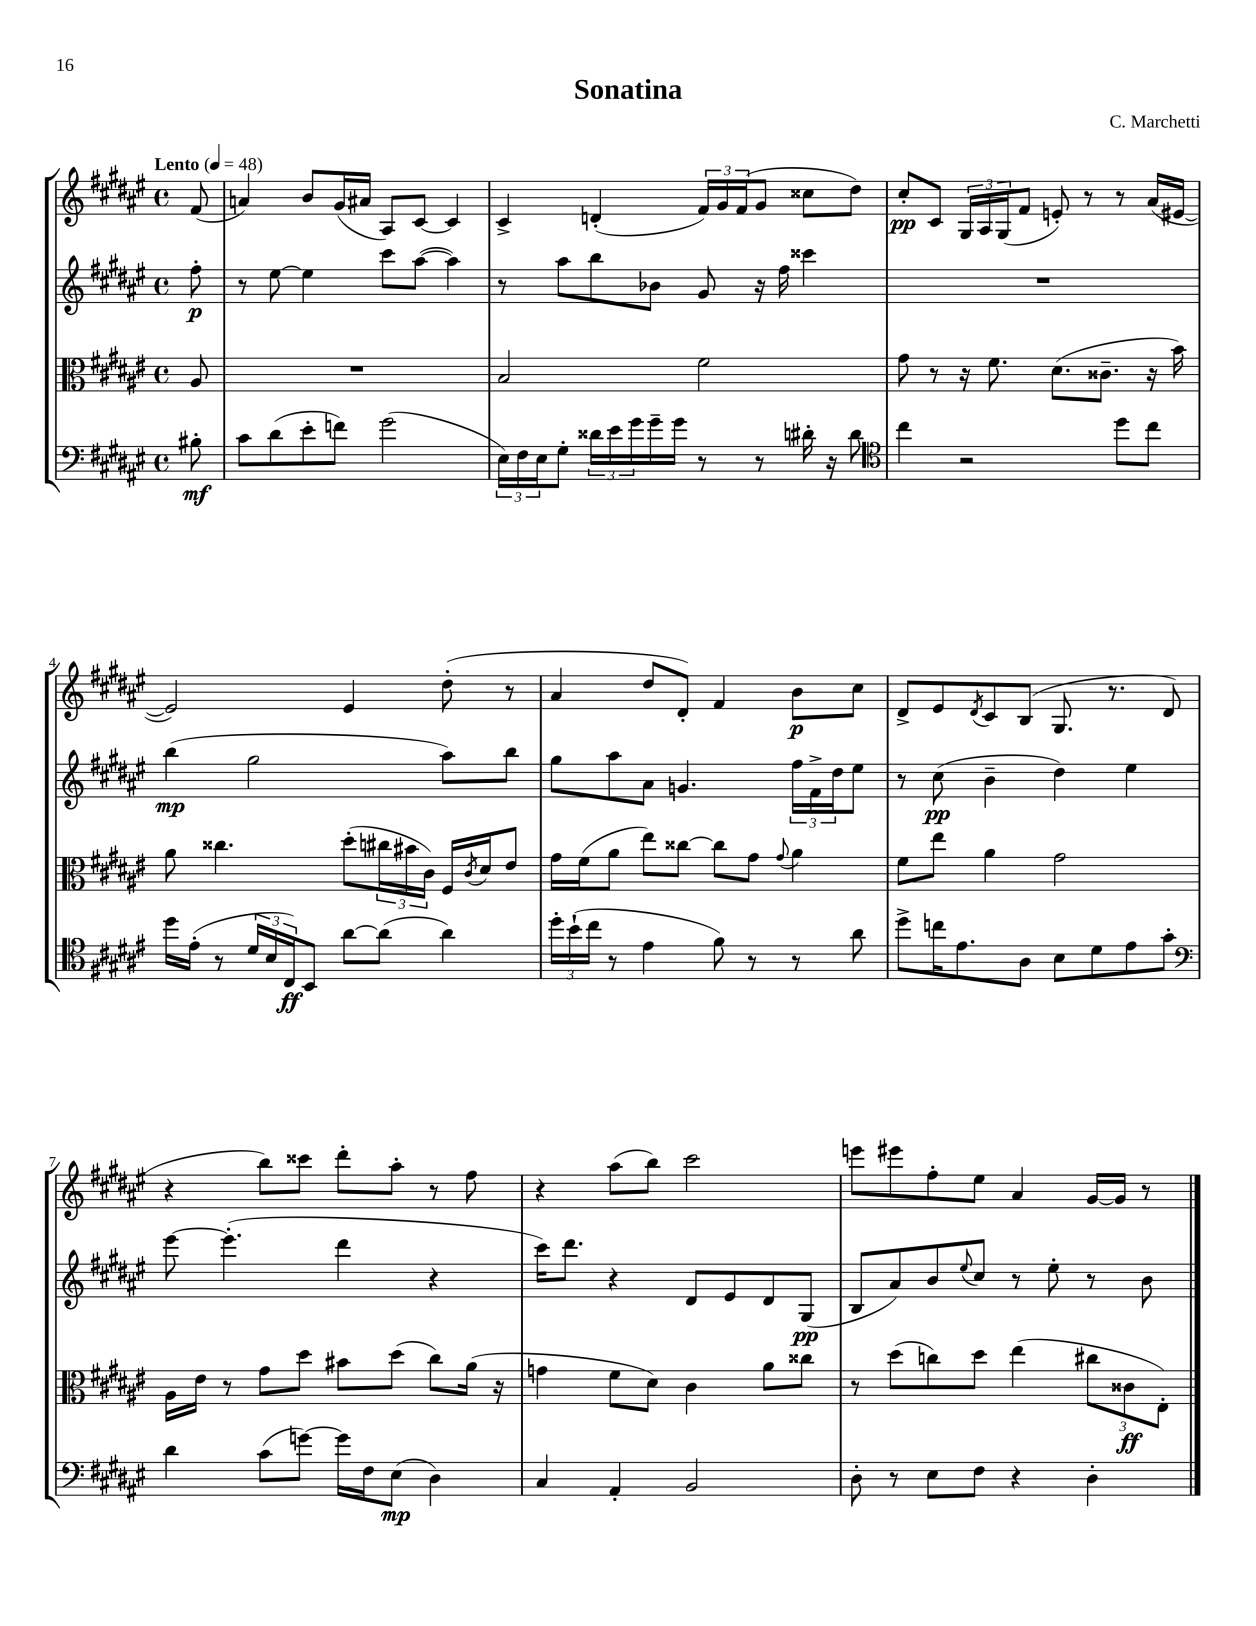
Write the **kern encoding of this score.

**kern	**dynam	**kern	**dynam	**kern	**dynam	**kern	**dynam
*part4	*part4	*part3	*part3	*part2	*part2	*part1	*part1
*staff4	*staff4	*staff3	*staff3	*staff2	*staff2	*staff1	*staff1
*clefF4	*	*clefC3	*	*clefG2	*	*clefG2	*
*k[f#c#g#d#a#e#]	*	*k[f#c#g#d#a#e#]	*	*k[f#c#g#d#a#e#]	*	*k[f#c#g#d#a#e#]	*
*M4/4	*	*M4/4	*	*M4/4	*	*M4/4	*
*met(c)	*	*met(c)	*	*met(c)	*	*met(c)	*
*MM48	*	*MM48	*	*MM48	*	*MM48	*
=	=	=	=	=	=	=	=
!	!	!	!	!	!	!LO:TX:a:B:t=Lento	!
8B#X'\	mf	8A#/	.	8ff#'\	p	(8f#/	.
=1	=1	=1	=1	=1	=1	=1	=1
8c#\L	.	1r	.	8r	.	4an/)	.
(8d#\	.	.	.	[8ee#\	.	.	.
8e#'\	.	.	.	4ee#\]	.	8b/L	.
8fn\J)	.	.	.	.	.	(16g#/L	.
.	.	.	.	.	.	16a#X/JJ	.
(2g#\	.	.	.	8ccc#\L	.	8A#/L)	.
.	.	.	.	([8aa#\J	.	[8c#/J	.
.	.	.	.	4aa#\])	.	4c#/]	.
=2	=2	=2	=2	=2	=2	=2	=2
24E#\LL)	.	2B/	.	8r	.	4c#^/	.
24F#\	.	.	.	.	.	.	.
24E#\J	.	.	.	.	.	.	.
8G#'\J	.	.	.	8aa#\L	.	.	.
24d##X\LL	.	.	.	8bb\	.	(4dn'/	.
24e#\	.	.	.	.	.	.	.
24g#\	.	.	.	.	.	.	.
16g#~\	.	.	.	8b-X\J	.	.	.
16g#\JJ	.	.	.	.	.	.	.
8r	.	2f#\	.	8g#/	.	24f#/LL)	.
.	.	.	.	.	.	24g#/	.
.	.	.	.	.	.	(24f#/J	.
8r	.	.	.	16r	.	8g#/J	.
.	.	.	.	16ff#\	.	.	.
16d#X'\	.	.	.	4ccc##X\	.	8cc##X\L	.
16r	.	.	.	.	.	.	.
8d#\	.	.	.	.	.	8dd#\J)	.
=3	=3	=3	=3	=3	=3	=3	=3
*clefC4	*	*	*	*	*	*	*
4cc#\	.	8g#\	.	1r	.	8cc#'/L	pp
.	.	8r	.	.	.	8c#/J	.
2r	.	16r	.	.	.	24G#/LL	.
.	.	.	.	.	.	24A#/	.
.	.	8.f#\	.	.	.	.	.
.	.	.	.	.	.	(24G#/J	.
.	.	.	.	.	.	8f#/J	.
.	.	(8.d#\L	.	.	.	8en'/)	.
.	.	.	.	.	.	8r	.
.	.	8.c##X~\J	.	.	.	.	.
8dd#\L	.	.	.	.	.	8r	.
8cc#\J	.	16r	.	.	.	(16a#/LL	.
.	.	16b\)	.	.	.	[16e#X/JJ	.
!!LO:LB:g=z
=4	=4	=4	=4	=4	=4	=4	=4
16dd#\LL	.	8a#\	.	(4bb\	mp	2e#/])	.
(16e#'\JJ	.	.	.	.	.	.	.
8r	.	4.cc##X\	.	.	.	.	.
24d#/LL	.	.	.	2gg#\	.	.	.
24B/	.	.	.	.	.	.	.
24C#/J)	ff	.	.	.	.	.	.
8BB/J	.	.	.	.	.	.	.
[8a#\L	.	(8dd#'\L	.	.	.	4e#/	.
(8a#\J]	.	24cc#X\L	.	.	.	.	.
.	.	24b#X\	.	.	.	.	.
.	.	24c#\JJ)	.	.	.	.	.
4a#\)	.	16F#/LL	.	8aa#\L)	.	(8dd#'\	.
.	.	8qc#/	.	.	.	.	.
.	.	16d#/J	.	.	.	.	.
.	.	8e#/J	.	8bb\J	.	8r	.
=5	=5	=5	=5	=5	=5	=5	=5
24dd#'\LL	.	16g#\LL	.	8gg#\L	.	4a#/	.
(24b`\	.	.	.	.	.	.	.
.	.	(16f#\J	.	.	.	.	.
24cc#\JJ	.	.	.	.	.	.	.
8r	.	8a#\J	.	8aa#\	.	.	.
4e#\	.	8ee#\L)	.	8a#\J	.	8dd#/L	.
.	.	[8cc##X\J	.	4.gn/	.	8d#'/J)	.
8f#\)	.	8cc##\L]	.	.	.	4f#/	.
8r	.	8g#\J	.	.	.	.	.
.	.	8qqg#/	.	.	.	.	.
8r	.	4a#\	.	24ff#\LL	.	8b\L	p
.	.	.	.	24f#^\	.	.	.
.	.	.	.	24dd#\J	.	.	.
8a#\	.	.	.	8ee#\J	.	8cc#\J	.
=6	=6	=6	=6	=6	=6	=6	=6
8dd#^\L	.	8f#\L	.	8r	.	8d#^/L	.
16ccn\K	.	8ee#\J	.	(8cc#\	pp	8e#/	.
8.e#\	.	.	.	.	.	.	.
.	.	.	.	.	.	8qd#/	.
.	.	4a#\	.	4b~\	.	8c#/	.
8A#\J	.	.	.	.	.	(8B/J	.
8B\L	.	2g#\	.	4dd#\)	.	8.G#/	.
8d#\	.	.	.	.	.	.	.
.	.	.	.	.	.	8.r	.
8e#\	.	.	.	4ee#\	.	.	.
8g#'\J	.	.	.	.	.	8d#/	.
!!LO:LB:g=z
=7	=7	=7	=7	=7	=7	=7	=7
*clefF4	*	*	*	*	*	*	*
4d#\	.	16A#\LL	.	[8eee#\	.	4r	.
.	.	16e#\JJ	.	.	.	.	.
.	.	8r	.	(4.eee#'\]	.	.	.
(8c#\L	.	8g#\L	.	.	.	8bb\L)	.
[8gn\J)	.	8dd#\J	.	.	.	8ccc##X\J	.
16g\LL]	.	8b#X\L	.	4ddd#\	.	8ddd#'\L	.
16F#\J	.	.	.	.	.	.	.
(8E#\J	mp	(8dd#\J	.	.	.	8aa#'\J	.
4D#\)	.	8cc#\L)	.	4r	.	8r	.
.	.	(16a#\Jk	.	.	.	8ff#\	.
.	.	16r	.	.	.	.	.
=8	=8	=8	=8	=8	=8	=8	=8
4C#/	.	4gn\	.	16ccc#\KL)	.	4r	.
.	.	.	.	8.ddd#\J	.	.	.
4AA#'/	.	8f#\L	.	4r	.	(8aa#\L	.
.	.	8d#\J)	.	.	.	8bb\J)	.
2BB/	.	4c#\	.	8d#/L	.	2ccc#\	.
.	.	.	.	8e#/	.	.	.
.	.	8a#\L	.	8d#/	.	.	.
.	.	8cc##X\J	.	(8G#/J	pp	.	.
=9	=9	=9	=9	=9	=9	=9	=9
8D#'\	.	8r	.	8B/L	.	8eeen\L	.
8r	.	(8dd#\L	.	8a#/)	.	8eee#X\	.
8E#\L	.	8ccn\)	.	8b/	.	8ff#'\	.
.	.	.	.	8qqee#/	.	.	.
8F#\J	.	8dd#\J	.	8cc#/J	.	8ee#\J	.
4r	.	(4ee#\	.	8r	.	4a#/	.
.	.	.	.	8ee#'\	.	.	.
4D#'\	.	12cc#X\L	.	8r	.	[16g#/LL	.
.	.	.	.	.	.	16g#/JJ]	.
.	.	12c##X\	ff	.	.	.	.
.	.	.	.	8b\	.	8r	.
.	.	12E#'\J)	.	.	.	.	.
==	==	==	==	==	==	==	==
*-	*-	*-	*-	*-	*-	*-	*-
